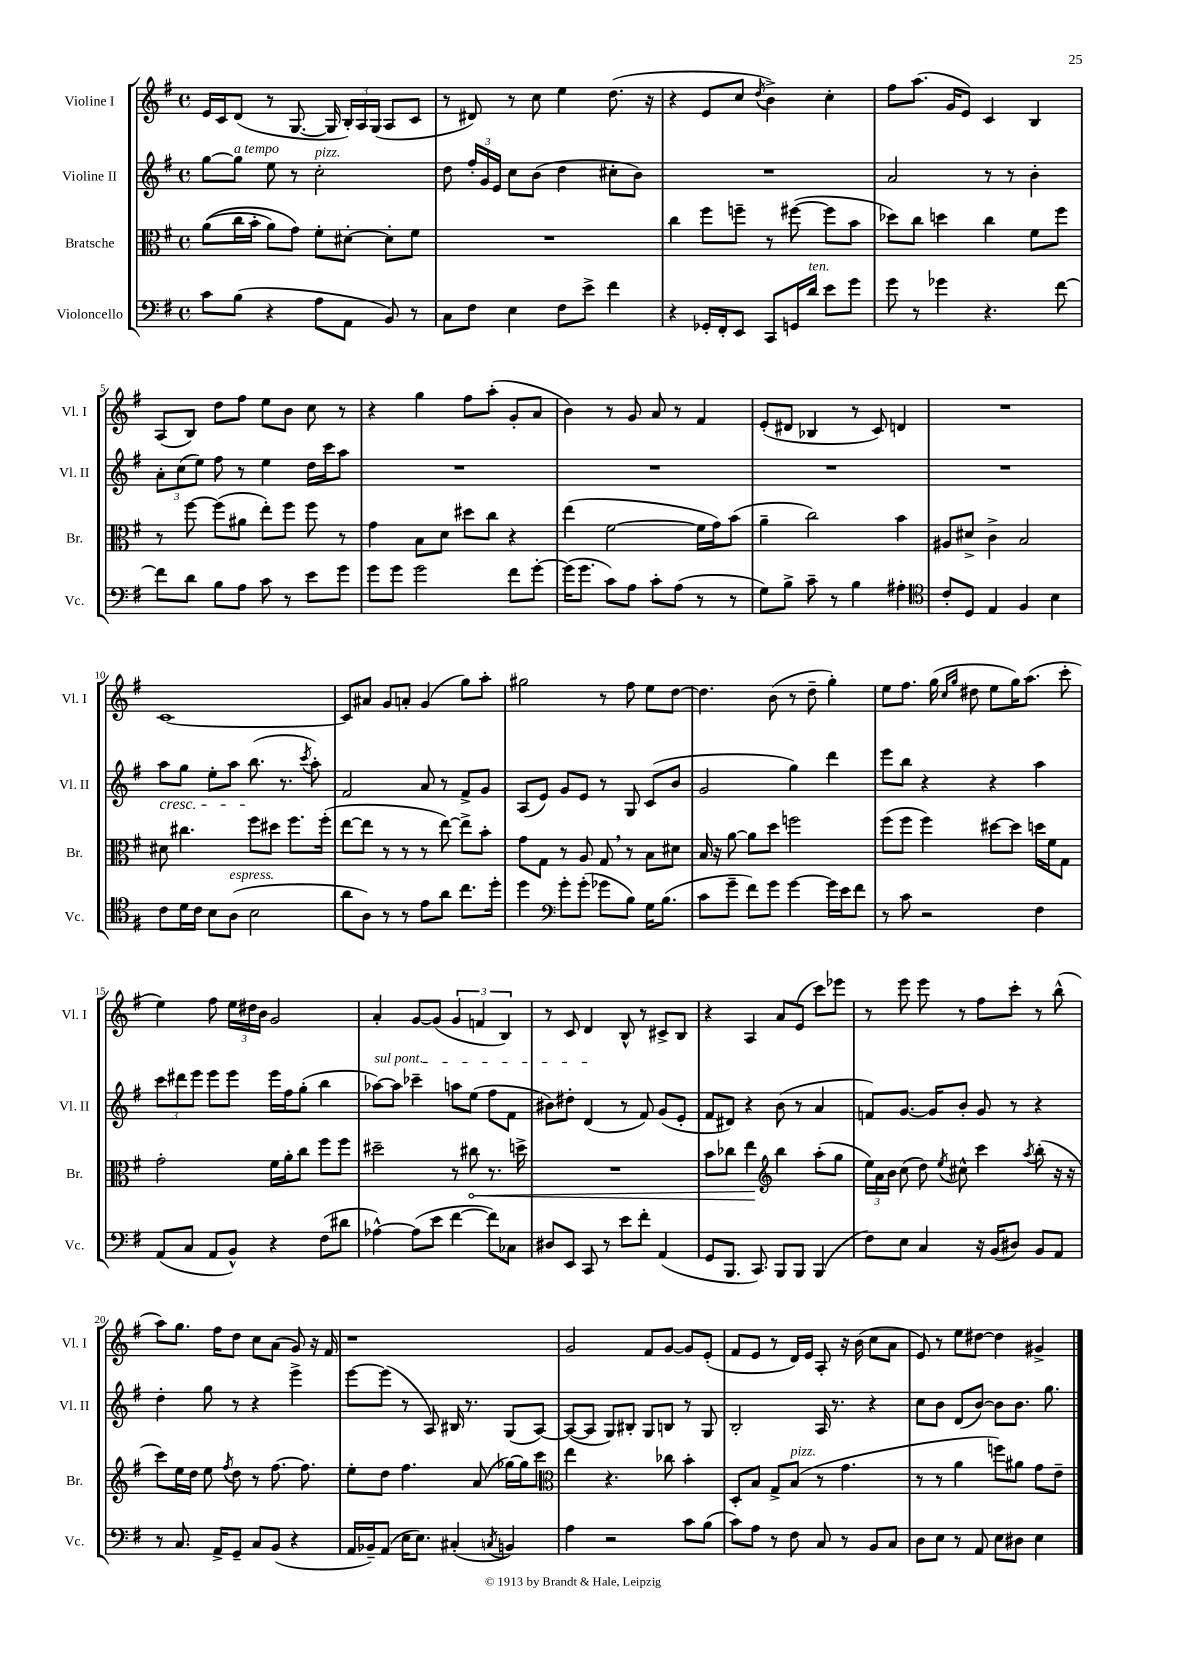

**kern	**kern	**dynam	**kern	**kern
*part4	*part3	*part3	*part2	*part1
*staff4	*staff3	*staff3	*staff2	*staff1
*I"Violoncello	*I"Bratsche	*	*I"Violine II	*I"Violine I
*I'Vc.	*I'Br.	*	*I'Vl. II	*I'Vl. I
*clefF4	*clefC3	*	*clefG2	*clefG2
*k[f#]	*k[f#]	*	*k[f#]	*k[f#]
*M4/4	*M4/4	*	*M4/4	*M4/4
*met(c)	*met(c)	*	*met(c)	*met(c)
=1	=1	=1	=1	=1
8c\L	((8a\L	.	[8gg\L	16e/LL
.	.	.	.	16c/J
!	!	!	!LO:TX:a:i:t=a tempo	!
(8B\J	16cc\L	.	8gg\J]	(8d/J
.	16b'\JJ	.	.	.
4r	8a\L)	.	8ee\	8r
.	8g\J)	.	8r	[8.G/
!	!	!	!LO:TX:a:i:t=pizz.	!
8A\L	8f#'\L	.	2cc'\	.
.	.	.	.	16G/]
8AA\J	[8d#X'\J	.	.	24B'/LL)
.	.	.	.	24A/
.	.	.	.	(24G/JJ
8BB/)	8d#'\L]	.	.	8A/L
8r	8f#\J	.	.	8c/J
=2	=2	=2	=2	=2
8C\L	1r	.	8dd\	8r
8F#\J	.	.	24ff#'/LL	8d#X/)
.	.	.	24g/	.
.	.	.	24e/JJ	.
4E\	.	.	8cc\L	8r
.	.	.	(8b\J	8cc\
8F#\L	.	.	4dd\	4ee\
8e^\J	.	.	.	.
4f#\	.	.	8cc#X'\L	(8.dd\
.	.	.	8b\J)	.
.	.	.	.	16r
=3	=3	=3	=3	=3
4r	4cc\	.	1r	4r
16GG-X'/LL	8ff#\L	.	.	8e/L
16FF#'/J	.	.	.	.
8EE/J	8ffn~\J	.	.	8cc/J
.	.	.	.	8qdd/
8CC/L	8r	.	.	4b^\)
16GGn/L	([8ff#X\	.	.	.
!LO:TX:a:i:t=ten.	!	!	!	!
16d/JJ	.	.	.	.
8e\L	8ff#\L]	.	.	4cc'\
8g\J	8b\J	.	.	.
=4	=4	=4	=4	=4
8g\	8dd-X\L)	.	2a/	8ff#\L
8r	8cc\J	.	.	(8.aa\J
4g-X\	4ddn\	.	.	.
.	.	.	.	16g/KL
.	.	.	.	8e/J)
4.r	4cc\	.	8r	4c/
.	.	.	8r	.
.	8f#\L	.	4b'\	4B/
[8f#\	8ff#\J	.	.	.
!!LO:LB:g=z
=5	=5	=5	=5	=5
8f#\L]	8r	.	12a'\L	(8A/L
.	.	.	(12cc\	.
8d\J	[8ff#\	.	.	8B/J)
.	.	.	12ee\J)	.
8B\L	(8ff#\L]	.	8ff#\	8dd\L
8A\J	8a#X\J	.	8r	8ff#\J
8c\	8ee'\L)	.	4ee\	8ee\L
8r	8ff#\J	.	.	8b\J
8e\L	8ff#\	.	16dd\LL	8cc\
.	.	.	16ccc\J	.
8g\J	8r	.	8aa\J	8r
=6	=6	=6	=6	=6
8g\L	4g\	.	1r	4r
8g\J	.	.	.	.
2g\	8B\L	.	.	4gg\
.	8d\J	.	.	.
.	8dd#X\L	.	.	8ff#\L
.	8cc\J	.	.	(8aa'\J
8f#\L	4r	.	.	8g'/L
[8g'\J	.	.	.	8a/J
=7	=7	=7	=7	=7
(16g\KL]	(4ee\	.	1r	4b\)
8.g\J	.	.	.	.
8c\L)	[2f#\	.	.	8r
8A\J	.	.	.	8g/
8c'\L	.	.	.	8a/
(8A\J	.	.	.	8r
8r	16f#\LL]	.	.	4f#/
.	16g\J)	.	.	.
8r	(8b\J	.	.	.
=8	=8	=8	=8	=8
8G\L)	4a~\	.	1r	(8e'/L
8B^\J	.	.	.	8d#X/J
8c~\	2cc\)	.	.	4B-X/
8r	.	.	.	.
4B\	.	.	.	8r
.	.	.	.	8c/)
4A#X'\	4b\	.	.	4dn/
=9	=9	=9	=9	=9
*clefC4	*	*	*	*
8c'/L	8A#X/L	.	1r	1r
8D/J	8d#X^/J	.	.	.
4E/	4c^\	.	.	.
4F#/	2B/	.	.	.
4B\	.	.	.	.
!!LO:LB:g=z
=10	=10	=10	=10	=10
!	!	!	!LO:TX:b:i:t=cresc.	!
8c\L	8d#X\	.	8aa\L	[1c
16d\L	4.cc#X\	.	8gg\J	.
16c\JJ	.	.	.	.
8B\L	.	.	8ee'\L	.
!LO:TX:a:i:t=espress.	!	!	!	!
(8A\J	.	.	8aa\J	.
2B\	8ff#\L	.	(8.bb\	.
.	8dd#X\J	.	.	.
.	.	.	8.r	.
.	8.ff#\L	.	.	.
.	.	.	8qccc/	.
.	.	.	8aa'\)	.
.	(16ff#'\Jk	.	.	.
=11	=11	=11	=11	=11
8a\L	[8ee\L	.	2f#/	8c/L]
8A\J)	8ee\J]	.	.	8a#X/J
8r	8r	.	.	8g/L
8r	8r	.	.	8an'/J
8e\L	8r	.	8a/	(4g/
8a\J	[8ee\)	.	8r	.
8.cc\L	8ee^\L]	.	8f#^/L	8gg\L)
.	8b'\J	.	8g/J	8aa'\J
16dd'\Jk	.	.	.	.
=12	=12	=12	=12	=12
4dd\	8g\L	.	(8A/L	2gg#X\
.	8G\J	.	8e/J)	.
*clefF4	*	*	*	*
8g'\L	8r	.	8g/L	.
(8g'\J	8A/	.	8e/J	.
8g-X\L	8G,/	.	8r	8r
8B\J)	8r	.	8G/	8ff#\
16G\KL	8B\L	.	(8c/L	8ee\L
(8.B\J	.	.	.	.
.	8d#X\J	.	8b/J	[8dd\J
=13	=13	=13	=13	=13
8c\L	16B/	.	2g/	4.dd\]
.	16r	.	.	.
8g~\J	[8a\	.	.	.
8f#\L)	8a\L]	.	.	.
8g\J	8dd\J	.	.	(8b\
[4g\	2ffn\	.	4gg\)	8r
.	.	.	.	8dd~\
16g\LL]	.	.	4ddd\	4gg'\)
16e\J	.	.	.	.
8f#\J	.	.	.	.
=14	=14	=14	=14	=14
8r	(8ff#\L	.	8eee\L	8ee\L
8c\	8ff#\J	.	8bb\J	8.ff#\J
2r	4ff#\)	.	4r	.
.	.	.	.	(16gg\
.	.	.	.	16qqcc/LL
.	.	.	.	16qqgg/JJ
.	.	.	.	8dd#X\
.	[8dd#X\L	.	4r	8ee\L
.	8dd#\J]	.	.	16gg\K)
.	.	.	.	(8.aa\J
4F#\	16ddn\LL	.	4aa\	.
.	16f#\J	.	.	.
.	8G\J	.	.	8ccc'\
!!LO:LB:g=z
=15	=15	=15	=15	=15
(8AA/L	2g'\	.	12ccc\L	4ee\)
.	.	.	12ddd#X\	.
8C/J	.	.	.	.
.	.	.	12eee\J	.
8AA/L	.	.	8eee\L	8ff#\
8BB^^/J)	.	.	8eee\J	24ee\LL
.	.	.	.	24dd#X\
.	.	.	.	24b\JJ
4r	16f#\LL	.	16eee\LL	2g/
.	16a'\J	.	16ff#\J	.
.	8cc\J	.	(8gg'\J	.
(8F#\L	8ff#\L	.	4bb\	.
8d#X\J	8ff#\J	.	.	.
=16	=16	=16	=16	=16
!	!	!	!LO:TX:a:i:t=sul pont.	!
[4A-X^^\)	2dd#X~\	.	[8aa-X\L)	4a'/
.	.	.	8aa-\J]	.
(8A-\L]	.	.	4ccc-X~\	[8g/L
8e\J	.	.	.	(8g/J]
[4f#\	8r	.	8aan\L	6g/
!	!	!LO:HP:b	!	!
.	8cc#X\	<	(8ee\J	.
.	.	.	.	6fn/
8f#\L])	8.r	.	8ff#\L	.
.	.	.	.	6B/)
8C-X\J	.	.	8f#\J	.
.	16ddn^\	.	.	.
=17	=17	=17	=17	=17
8D#X/L	1r	.	8b#X\L)	8r
8EE/J	.	.	8dd#X'\J	8c/
8CC/	.	.	(4d/	4d/
8r	.	.	.	.
8e\L	.	.	8r	8B^^/
8f#'\J	.	.	8f#/)	8r
(4AA/	.	.	(8g/L	8c#X^/L
.	.	.	8e'/J	8B/J
=18	=18	=18	=18	=18
8GG/L	8b\L	.	8f#/L	4r
8.BBB/J	8cc-X\J	.	8d#X/J)	.
.	4ee\	.	4r	4A/
8.CC/)	.	.	.	.
*	*clefG2	*	*	*
8BBB/L	4bb\	[	(8b\	8a/L
8BBB/J	.	.	8r	(8e/J
(4BBB/	(8aa'\L	.	4a/	8ccc\L)
.	8gg\J	.	.	8eee-X\J
=19	=19	=19	=19	=19
8F#\L)	24ee\LL)	.	8fn/L)	8r
.	24a\	.	.	.
.	24b\JJ	.	.	.
8E\J	(8cc\	.	[8.g/J	8eee\
4C/	8dd\)	.	.	8eee\
.	.	.	16g/KL]	.
.	8qee/	.	.	.
.	8cc#X^^\	.	8b'/J	8r
16r	4ccc\	.	8g/	8ff#\L
(16BB/KL	.	.	.	.
8D#X/J)	.	.	8r	8ccc'\J
.	8qaa/	.	.	.
8BB/L	(8bb'\	.	4r	8r
8AA/J	16r	.	.	(8bb^^\
.	16r	.	.	.
!!LO:LB:g=z
=20	=20	=20	=20	=20
8r	8ccc\L)	.	4dd'\	8aa\L)
8.C/	16ee\L	.	.	8.gg\J
.	16dd\JJ	.	.	.
.	8ee\	.	8gg\	.
16AA^/KL	.	.	.	16ff#\KL
.	8qff#/	.	.	.
8GG~/J	8dd\	.	8r	8dd\J
8C/L	8r	.	4r	8cc\L
(8BB/J	[8.ff#\	.	.	(8a\J
4r	.	.	4eee^\	8g/)
.	8.ff#\]	.	.	.
.	.	.	.	16r
.	.	.	.	16f#/
=21	=21	=21	=21	=21
16AA/LL	8ee'\L	.	[8eee\L	1r
16BB-X~/J)	.	.	.	.
(8AA/J	8dd\J	.	(8eee\J]	.
16E\KL	4.ff#\	.	8r	.
8.E\J)	.	.	.	.
.	.	.	8A/)	.
(4C#X'/	.	.	16B#X/	.
.	.	.	8.r	.
.	(8a/	.	.	.
8qCn/	.	.	.	.
4BBn/)	[16gg-X\LL)	.	(8G/L	.
.	16gg-\J]	.	.	.
.	8ccc\J	.	[8A/J)	.
=22	=22	=22	=22	=22
*	*clefC3	*	*	*
4A\	4ee\	.	(8A/L_	2g/
.	.	.	8A/J]	.
2r	4.r	.	8G/L)	.
.	.	.	8B#X'/J	.
.	.	.	8G/L	8f#/L
.	8cc-X\	.	8Bn/J	[8g/J
8c\L	4b'\	.	8r	8g/L]
(8B\J	.	.	8G/	(8e'/J
=23	=23	=23	=23	=23
8c\L)	8D'/L	.	2B'/	8f#/L
8A\J	8B/J	.	.	8e/J
8r	8G^/L	.	.	8r
!	!LO:TX:a:i:t=pizz.	!	!	!
8F#\	(8B/J	.	.	16d/LL)
.	.	.	.	16e/JJ
8C/	8r	.	16A/	8A'/
.	.	.	8.r	.
8r	4.g\	.	.	16r
.	.	.	.	(16b\
8BB/L	.	.	4r	8cc\L
8C/J	.	.	.	8a\J
=24	=24	=24	=24	=24
8D\L	8r	.	8cc\L	8e/)
8E\J	8r	.	8b\J	8r
8r	4a\	.	(8d/L	8ee\L
8AA/	.	.	[8b/J)	[8dd#X\J
8E\L	8ffn\L)	.	8b\L]	4dd#\]
8D#X\J	8a#X\J	.	8.b\J	.
4E\	8g\L	.	.	4g#X^/
.	.	.	8.gg\	.
.	8e~\J	.	.	.
==	==	==	==	==
*-	*-	*-	*-	*-
